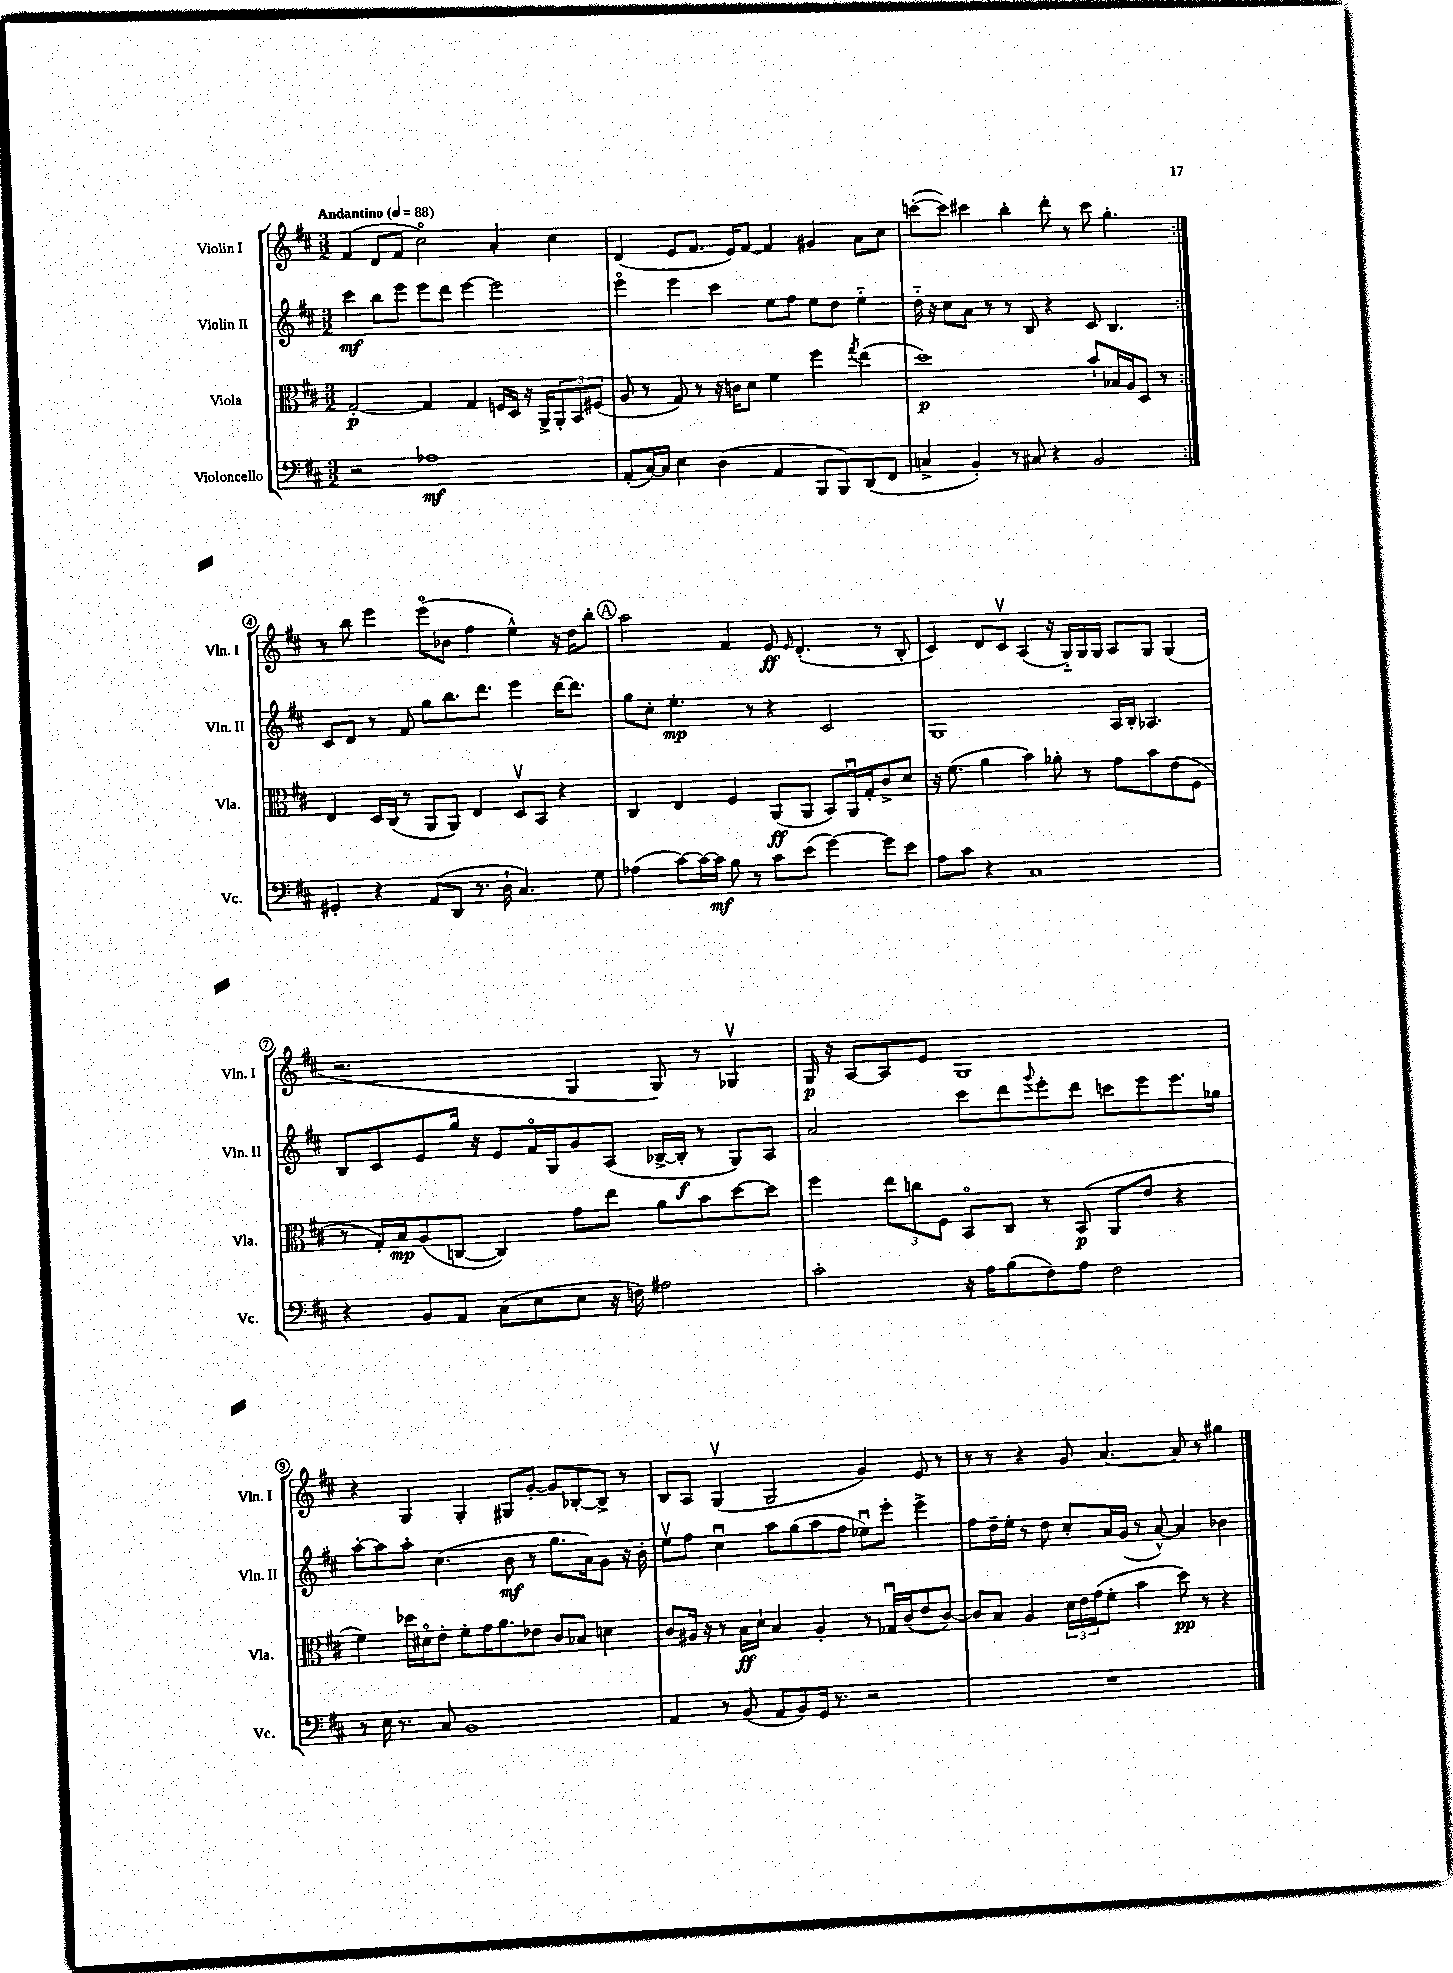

**kern	**kern	**kern	**kern
*staff4	*staff3	*staff2	*staff1
*clefF4	*clefC3	*clefG2	*clefG2
*k[f#c#]	*k[f#c#]	*k[f#c#]	*k[f#c#]
*M3/2	*M3/2	*M3/2	*M3/2
*MM88	*MM88	*MM88	*MM88
2r	[2G'/	4ccc#\	(4f#/
.	.	8bb\L	8d/L
.	.	8eee\J	8f#/J
1A-	4G/]	8eee\L	2cc#o\)
.	.	8ddd\J	.
.	4G/	[4eee\	.
.	16F/LL	2eee\]	4a'/
.	16D/JJ	.	.
.	16r	.	.
.	16AA^/LK	.	.
.	12AA'/	.	4cc#\
.	12BB/	.	.
.	(12F#/J	.	.
=	=	=	=
(8AA'/L	8A/	4eeeo\	(4d/
[16C#/L)	8r	.	.
16C#/]JJ	.	.	.
4E\	8G/)	4eee\	8e/L
.	8r	.	8.f#/J
(4D\	16r	4ccc#\	.
.	16c\LK	.	16e/LK)
.	8d\J	.	[8f#/J
4AA/	4f#\	8ee\L	4f#/]
.	.	8ff#\J	.
8BBB/L	4ff#\	8ee\L	4g#/
8BBB/)	.	8dd\J	.
.	8qgg/	.	.
(8DD/	(4ee\	4ee'~\	8a\L
8FF#/J	.	.	8cc#\J
=	=	=	=
4C^/	1dd)	16dd'~\	([8ccc'\L
.	.	16r	.
.	.	8cc#\L	8ccc\]J)
4BB'/)	.	8a\J	4ccc#\
.	.	8r	.
8r	.	8r	4bb'\
8C#/	.	8B/	.
4r	.	4r	8ddd'\
.	.	.	8r
2BB/	8b`/L	8c#/	8ccc#\
.	16B-/L	4.B/	4.gg'\
.	16A/J	.	.
.	8D/J	.	.
.	8r	.	.
=:|!	=:|!	=:|!	=:|!
4GG#'/	4E/	8c#/L	8r
.	.	8d/J	8bb\
4r	16D/LL	8r	4eee\
.	(16C#/JJ	.	.
.	8r	8f#/	.
(8AA/L	8AA/L	8gg\L	(8eeeo\L
8DD/J	8AA/J)	8.bb\	8b-\J
8.r	4E/	.	4ff#\
.	.	8.ddd\J	.
16D`\	.	.	.
4.C#/)	8Dv/L	4eee\	4ee^^\)
.	8BB/J	.	.
.	4r	[16ddd\LK	16r
.	.	8.ddd\]J	16dd\LK
8G\	.	.	8bb'\J
=	=	=	=
(4A-\	4C#/	8gg\L	2aa\
.	.	8cc#'\J	.
[8c#\L)	4E/	4.ee'\	.
16c#\_L	.	.	.
16c#\]JJ	.	.	.
8B\	4F#/	.	4f#/
8r	.	8r	.
8c#\L	(8AA/L	4r	8e/
.	.	.	16qqe/
(8e\J	8AA/J	.	(4.d'/
[4g\)	8BB/L)	2c#/	.
.	16AAu/L	.	.
.	16G'/J	.	.
8g\]L	8c#^/	.	8r
8e\J	8d/J	.	8B'/
=	=	=	=
8A\L	16r	1G	4c#/)
.	(8.f#\	.	.
8c#\J	.	.	.
4r	4a\	.	8d/L
.	.	.	8c#v/J
1C#	4b\)	.	(4A/
.	8a-'\	.	16r
.	.	.	16G'~/LL)
.	8r	.	16G/
.	.	.	16G/JJ
.	8g\L	16A/LL	8A/L
.	.	16B'/JJ	.
.	8b\	4.A-/	8G/J
.	(8e\	.	(4G/
.	8F#\J	.	.
=	=	=	=
4r	8r	8B/L	2.r
.	16G'/LL)	8c#/	.
.	16B/J	.	.
8BB/L	(8A/	8e/	.
8AA/J	[8C/J	16gg/Jk	.
.	.	16r	.
(8C#\L	4C/])	8e/L	.
8E\	.	16f#o/L	.
.	.	16G/J	.
8E\J	8g\L	8g/	4G/
16r	8ee\J	(8A/J	.
16F\)	.	.	.
2A#\	8a\L	[16B-^/LL	8G/)
.	.	16B-'/]JJ	.
.	8b\	8r	8r
.	[8dd\	8G/L)	4G-v/
.	8dd\]J	8A/J	.
=	=	=	=
2c#'\	4ff#\	2a/	16G/
.	.	.	16r
.	.	.	[8A/L
.	12ee\L	.	8A/]
.	12cc\	.	.
.	.	.	8e/J
.	12F#\J	.	.
16r	8BBo/L	8ccc#\L	1G
16A\LK	.	.	.
(8B\	8C#/J	8ddd\	.
.	.	8qqggg/	.
8F#\)	8r	8eee'\	.
8A\J	(8BB/	8ddd\J	.
2F#\	8AA/L	8ccc\L	.
.	8e/J	8eee\	.
.	4r	8.eee\	.
.	.	16gg-\Jk	.
=	=	=	=
8r	4f#\)	[8aa'\L	4r
16E\	.	8aa\]	.
8.r	.	.	.
.	16dd-\LL	8aa'\J	4G/
.	16d#o\J	.	.
8C#/	8e'\J	(4.cc#\	.
1BB	8f#'\L	.	4G'/
.	16g\K	.	.
.	8.a\	.	.
.	.	8b\	8G#/L
.	8e-\J	8r	[8g'/J
.	8c#/L	8.gg\L	8g/]L
.	8B-/J	.	[8B-'/
.	.	16a\k)	.
.	4d\	8g\J	8B-^/]J
.	.	16r	8r
.	.	16b'\	.
=	=	=	=
4AA/	8c#/L	8eev\L	8B/L
.	16A#/Jk	8ff#\J	8A/J
.	16r	.	.
8r	8r	4cc#u\	(4Gv/
(8BB/	16B\LL	.	.
.	16d`\JJ	.	.
8AA/L	4B/	8aa\L	2G/
8BB/)	.	(8gg\	.
16GG/Jk	4A#'/	8aa\	.
8.r	.	.	.
.	.	8ff#\J	.
2r	8r	8ee-u\L)	4g/)
.	16G-u/LL	8eee'\J	.
.	(16c#/J	.	.
.	8e/	4eee^\	8e/
.	[8c#/J)	.	8r
=	=	=	=
1.r	8c#/]L	8ff#\L	8r
.	8B/J	16dd~\L	8r
.	.	16ee'\JJ	.
.	4A/	8r	4r
.	.	8dd\	.
.	24d\LL	8cc#'/L	8g/
.	24e\	.	.
.	(24g\J	.	.
.	8f#'\J	16a/L	[4.a/
.	.	(16g/JJ	.
.	4b\	8r	.
.	.	[8a^^/)	.
.	8dd\)	4a/]	8a/]
.	8r	.	8r
.	4r	4b-\	4gg#\
==	==	==	==
*-	*-	*-	*-
